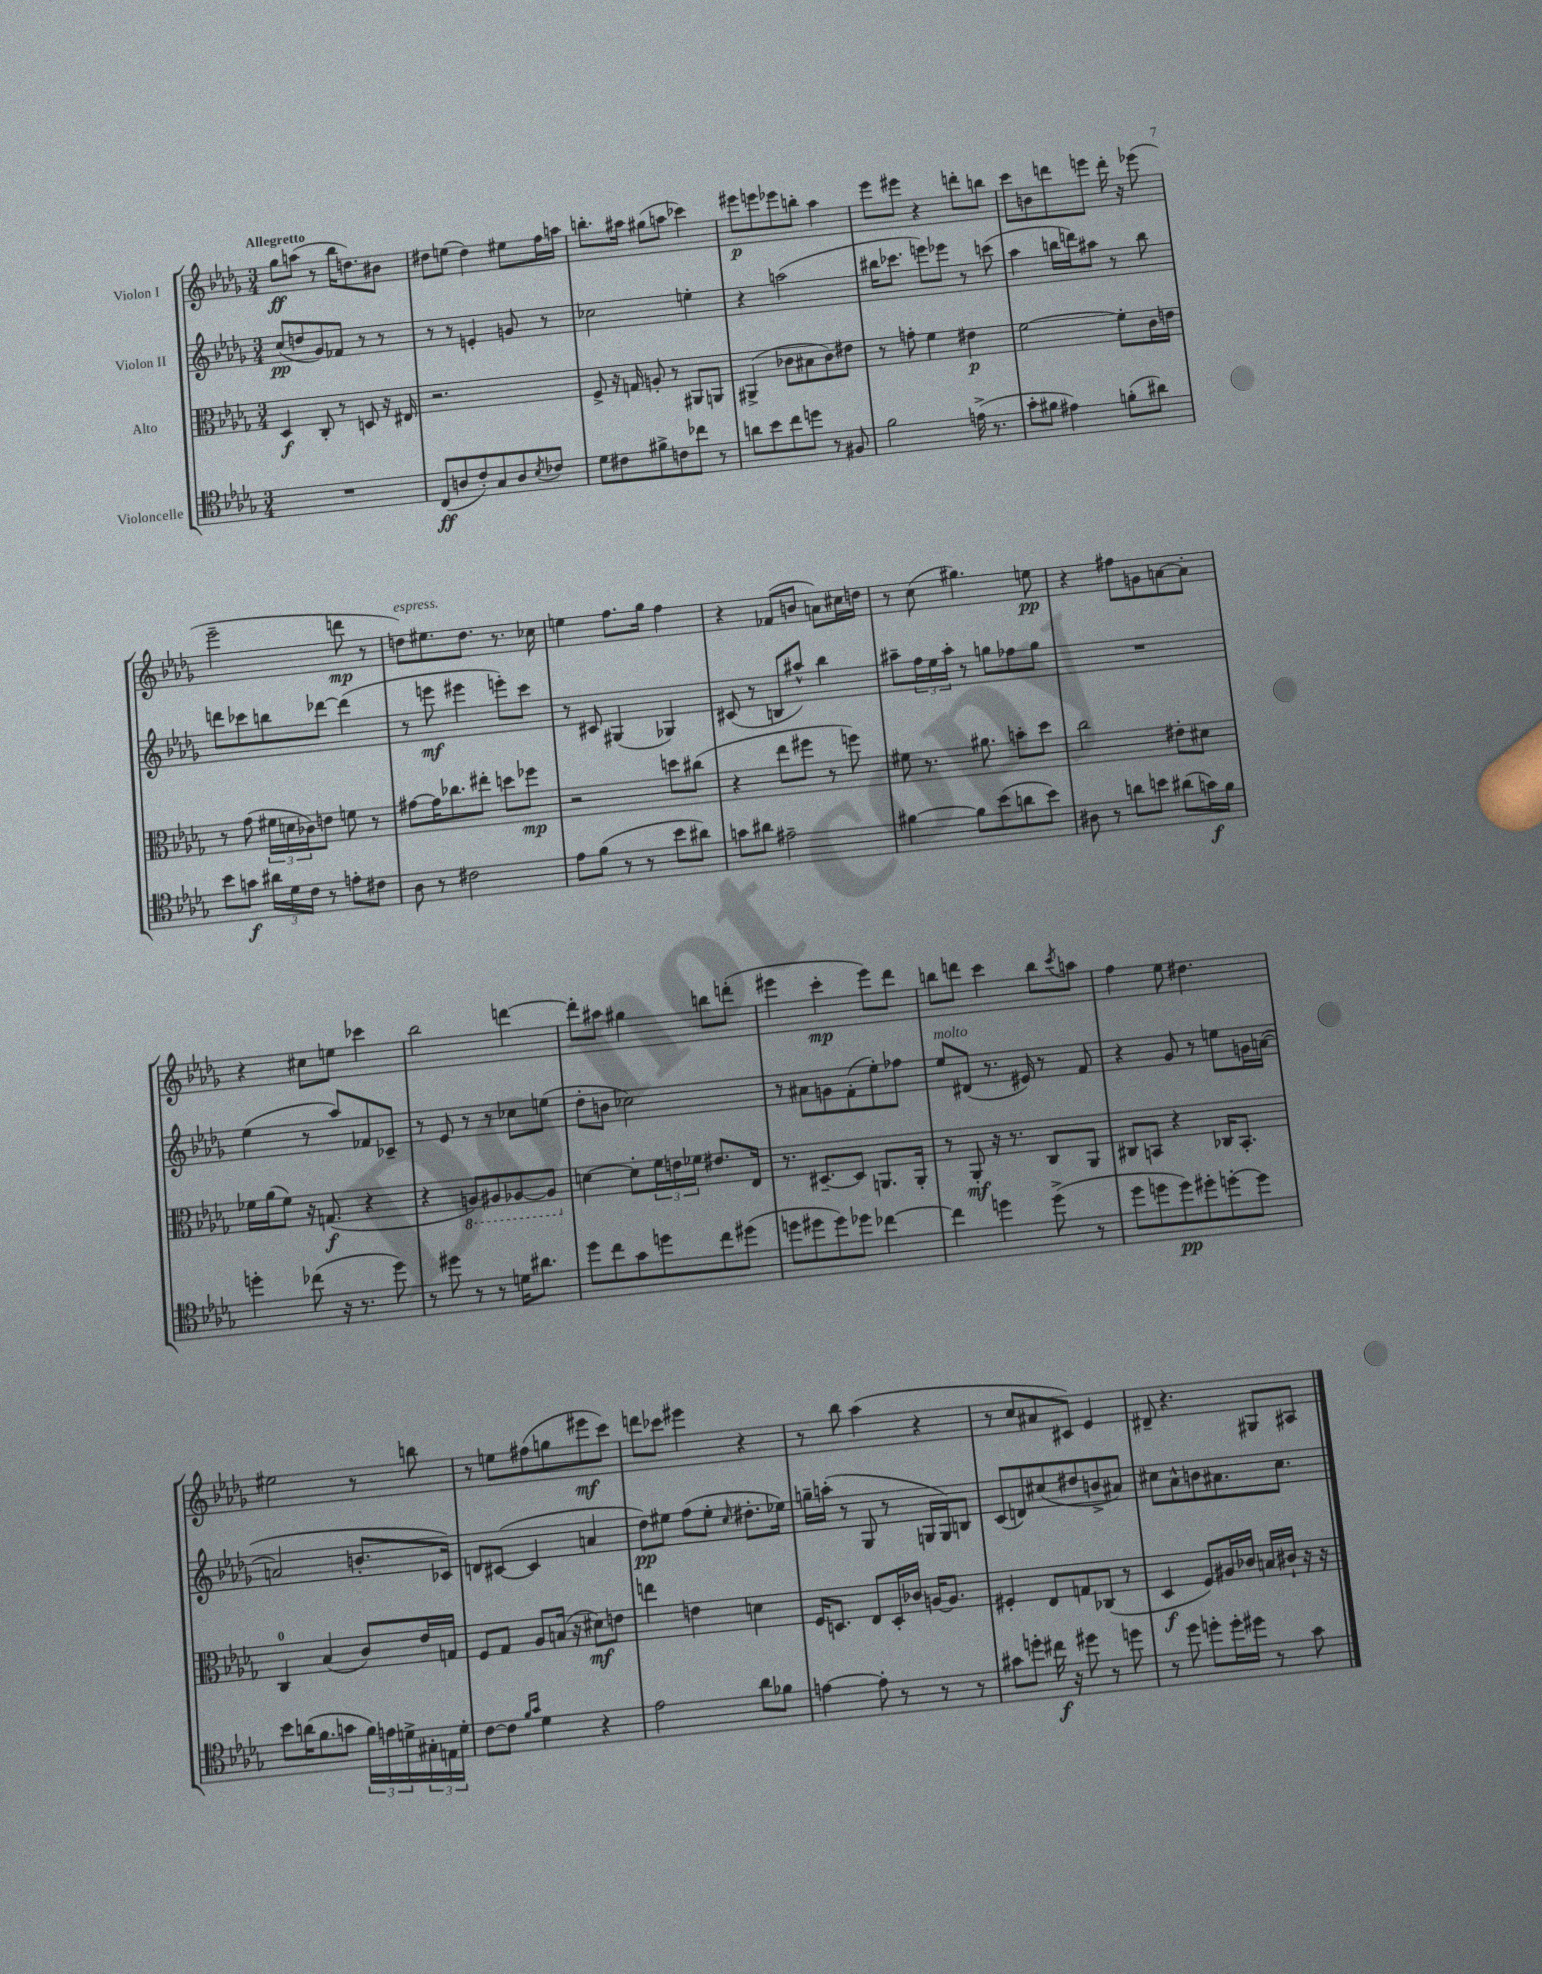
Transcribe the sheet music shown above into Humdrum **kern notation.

**kern	**kern	**kern	**kern
*staff4	*staff3	*staff2	*staff1
*clefC4	*clefC3	*clefG2	*clefG2
*k[b-e-a-d-g-]	*k[b-e-a-d-g-]	*k[b-e-a-d-g-]	*k[b-e-a-d-g-]
*M3/4	*M3/4	*M3/4	*M3/4
2.r	4D-	(8cc	8gg-
.	.	8dd	(8aa
.	8C'	8g-)	8r
.	8r	8f-	16bb-
.	.	.	8.dd)
.	8D	8r	.
.	16r	8r	8b#
.	16E#	.	.
=	=	=	=
(8C	2.r	8r	8dd#
8A	.	8r	(8ee
8c')	.	4e'	4dd#)
8G-	.	.	.
8A	.	8g	8ee#
8qB-	.	.	.
8c-	.	8r	16ff
.	.	.	16aa
=	=	=	=
8d-	8F^	2cc-	8.bb'
8c#	16r	.	.
.	16G	.	16aa#
8f#^	8A'	.	(8gg#
8c	8r	.	8aa
8cc-	8AA#	4ee'	4ccc-)
8r	8AA	.	.
=	=	=	=
8a	(4AA#^	4r	8eee#
8b-	.	.	8eee
8cc	8c-	(2aa	8eee-
8dd	8B#	.	8bb'
8r	8c-)	.	4aa-
8F#	8e#	.	.
=	=	=	=
2f	8r	16bb#	8eee-
.	.	8.ccc-	.
.	8g'	.	8eee#
.	4f	8eee)	4r
.	.	8eee-	.
(16e^	4e#	8r	8ddd'
8.r	.	.	.
.	.	(8ccc	8bb
=	=	=	=
8g-'	[2f	4aa-	8ccc
8f#	.	.	8b
4e#)	.	16bb	8ddd
.	.	16ddd)	.
.	.	8aa#	8eee
(8f'	8f']	8r	16ddd'
.	.	.	16r
8a#)	16c	8bb	(8eee-
.	16e	.	.
=	=	=	=
8b-	8r	8ddd	2eee-~
8g	(8g-	8ccc-	.
24a#	24f#	8bb	.
24d-	24d	.	.
24c	24c-)	.	.
8r	8e	[8ddd-	.
8e'	8f	(4ddd-]	8ddd
8c#	8r	.	8r
=	=	=	=
8A-	[8g#	8r	8dd)
8r	16g#]	8eee	8.ee#
.	8.cc-	.	.
2c#	.	4eee#	.
.	.	.	8.dd
.	8ee#'	.	.
.	8dd	8eee')	8.r
.	8ff-	8ccc	.
.	.	.	16cc-
=	=	=	=
8e-	2r	8r	4ee
(8f	.	8c#	.
8r	.	(4G#	8.ff
8r	.	.	.
.	.	.	16gg-
8b-	8dd	4G-)	4ff
8a#)	(8cc#	.	.
=	=	=	=
8g	4r	(8c#	4r
8a#	.	8r	.
2e#~	8ee-	8B	(8f-
.	8ff#	8aa#^^)	8b
.	8r	4bb-	8a)
.	8ff)	.	16cc#
.	.	.	16dd
=	=	=	=
[4f#	8f#	8aa#~	8r
.	8.r	24ff	(8cc
.	.	24ee-	.
.	.	24aa#'	.
8f#]	.	8r	4.gg#)
.	8.a#	.	.
(8b-	.	8gg	.
8a	8b'	8ff-	.
8b-)	8dd-	8gg	8ee
=	=	=	=
8A#	2cc	2.r	4r
8r	.	.	.
8a	.	.	8ff#
8b	.	.	8g
(8a#	8e#'	.	[8a
16g)	8d#	.	8a']
16f	.	.	.
=	=	=	=
4dd'	16f-	(4ee-	4r
.	(16a-	.	.
.	8f-)	.	.
(8cc-	16r	8r	8cc#
.	(8.G	.	.
16r	.	8aa-)	8ee
8.r	.	.	.
.	4r	8f-	4ccc-
8dd)	.	8c-~	.
=	=	=	=
8r	4r	8r	2bb-
8dd#	.	8e-	.
8r	8AA)	8r	.
8r	8AA#	8r	.
16d	[8AA-	8cc-	[4ddd
8.a#	.	.	.
.	8AA-]	(8ee	.
=	=	=	=
8dd-	[4d	8dd-'	8ddd']
8cc	.	8b	8aa#
8g-	8d']	2cc-)	4gg#
8dd	24f	.	.
.	24e	.	.
.	24f-	.	.
8cc	8.e#	.	8bb
(8dd#	.	.	(8ddd'
.	16E-	.	.
=	=	=	=
8dd	8.r	8r	4eee#
8dd#	.	8a#	.
.	[8.D#~	.	.
8dd#)	.	8g	4ccc'
8dd-	8D#]	(8f'	.
[4cc-	8.AA	8ee-')	8eee#)
.	.	8ff-	8ddd-
.	16AA'	.	.
=	=	=	=
4cc-]	8r	8ee-	8bb
.	8AA-'	(8d#	8ddd
4dd	16r	8.r	4ccc
.	8.r	.	.
.	.	16e#)	.
(8dd^	8C	8r	8bb
.	.	.	8qccc
8r	8AA-	8f	8aa
=	=	=	=
8dd-	8C#	4r	4ff
8dd	8BB	.	.
8dd)	4r	8g-	8ee-
8dd#'	.	8r	4.dd#
[8dd'	16C-	8ee	.
.	8.BB'	.	.
8dd]	.	16g	.
.	.	([16a	.
=	=	=	=
8b-	4C	2a]	2ee#
(16a	.	.	.
8.f	.	.	.
.	(4B-	.	.
8g	.	.	.
24f)	8c)	8.b'	8r
24e	.	.	.
24d^	.	.	.
24G#'	16e-	.	8bb
24E	.	.	.
.	16G	16c-)	.
24d'	.	.	.
=	=	=	=
[8c	8F	8d	8r
8c]	8G-	([8c#	8ee
16qqf	.	.	.
16qqg-	.	.	.
4d-	8A-	4c#]	(8ff#
.	(16B	.	8gg
.	16r	.	.
4r	8d#)	4a	8eee#
.	8e	.	8ccc)
=	=	=	=
2e-	4ee	8dd-)	8ddd
.	.	8ee#	8ccc-
.	4e	(8ff	4eee#
.	.	8ee#'	.
.	.	16qqcc	.
8a-	4d	8.dd#'	4r
8f-	.	.	.
.	.	16ee-)	.
=	=	=	=
[4e	16F	16gg~	8r
.	8.D	(16aa'	.
.	.	8r	8bb-
8e']	8E-	8G-	(4aa-
8r	16D'	8r	.
.	16c-	.	.
8r	[16A	16G	4r
.	8.A]	16G)	.
8r	.	8B	.
=	=	=	=
8g#	4F#'	(8c	8r
8dd'	.	8d)	8cc
16cc#	8E-	(8cc#	8a#
16r	.	.	.
8dd#	8G	8dd#	8c#)
8r	(8C-	8b^	4e-
8dd	8r	8a#)	.
=	=	=	=
8r	4D-	8cc#	8d#~
8dd-	.	8a-^^	4.r
8dd'	8F)	8b	.
16dd'	16A#	8.a#	.
16dd#	16c-	.	.
8r	16B	.	8G#
.	16c#`	8.cc#	.
8g-	16r	.	8A#
.	16r	.	.
==	==	==	==
*-	*-	*-	*-
